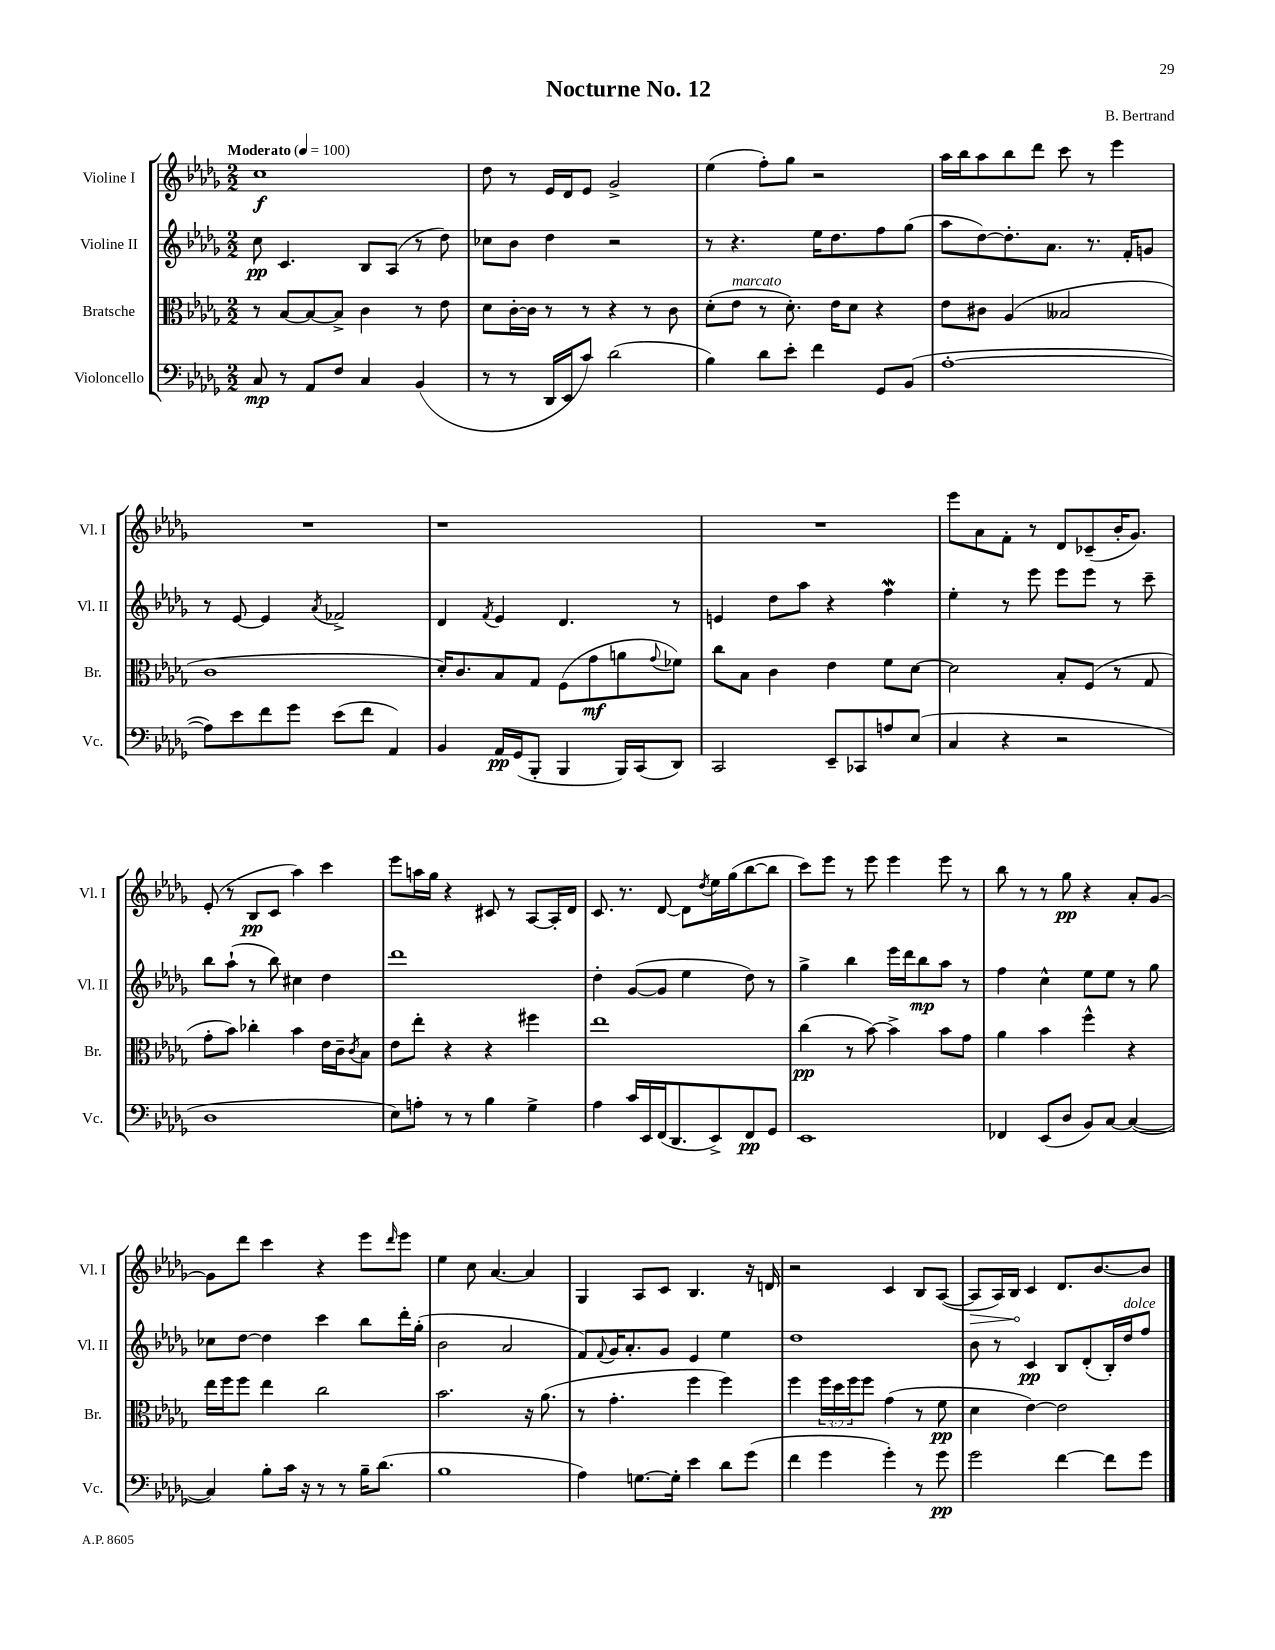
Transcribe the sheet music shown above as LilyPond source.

\header { title = "Nocturne No. 12" composer = "B. Bertrand" }
<<
\new StaffGroup <<
\new Staff = "s0" \with { instrumentName = "Violine I" shortInstrumentName = "Vl. I" } {
    \clef treble \key des \major \numericTimeSignature \time 2/2 \tempo "Moderato" 4 = 100
    c''1\f |
    des''8 r8 ees'16 des'16 ees'8 ges'2-> |
    ees''4( f''8-.) ges''8 r2 |
    aes''16 bes''16 aes''8 bes''8 des'''8 c'''8 r8 ees'''4 |
    R1 |
    r1 |
    R1 |
    ees'''8 aes'8 f'8-. r8 des'8 ces'8--( bes'16-. ges'8.) |
    ees'8-.( r8 bes8\pp c'8 aes''4) c'''4 |
    ees'''8 a''16 ges''16 r4 cis'8 r8 aes8~ aes16-. des'16 |
    c'8. r8. des'8~ des'8 \acciaccatura { des''8 } ees''16 ges''16( bes''8~ bes''8 |
    c'''8) ees'''8 r8 ees'''8 ees'''4 ees'''8 r8 |
    bes''8 r8 r8 ges''8\pp r4 aes'8-. ges'8~ |
    ges'8 des'''8 c'''4 r4 ees'''8 \grace { des'''16 } ees'''8 |
    ees''4 c''8 aes'4.~ aes'4 |
    ges4 aes8 c'8 bes4. r16 d'16 |
    r2 c'4 bes8 aes8~( |
    \once \override Hairpin.circled-tip = ##t aes8\> aes16) bes16\! c'4 des'8. bes'8.~ bes'8 \bar "|." |
}
\new Staff = "s1" \with { instrumentName = "Violine II" shortInstrumentName = "Vl. II" } {
    \clef treble \key des \major \numericTimeSignature \time 2/2
    c''8\pp c'4. bes8 aes8( r8 des''8) |
    ces''8 bes'8 des''4 r2 |
    r8 r4. ees''16 des''8. f''8 ges''8( |
    aes''8 des''8~) des''8.-. aes'8. r8. f'16-. g'8 |
    r8 ees'8~ ees'4 \acciaccatura { aes'8 } fes'2-> |
    des'4 \acciaccatura { f'8 } ees'4 des'4. r8 |
    e'4 des''8 aes''8 r4 f''4\mordent |
    ees''4-. r8 ees'''8 ees'''8 ees'''8 r8 c'''8-- |
    bes''8 aes''8-!( r8 bes''8) cis''4 des''4 |
    des'''1 |
    des''4-. ges'8~( ges'8 ees''4 des''8) r8 |
    ges''4-> bes''4 ees'''16 des'''16 bes''8\mp aes''8 r8 |
    f''4 c''4-^ ees''8 ees''8 r8 ges''8 |
    ces''8 des''8~ des''4 c'''4 bes''8 des'''16-. ges''16-.( |
    bes'2 aes'2 |
    f'8) \appoggiatura { f'8 } ges'16 aes'8.-. ges'8 ees'4 ees''4 |
    des''1 |
    bes'8 r8 c'4\pp bes8 des'8-.( bes16-.) des''16^\markup { \italic "dolce" } f''8 \bar "|." |
}
\new Staff = "s2" \with { instrumentName = "Bratsche" shortInstrumentName = "Br." } {
    \clef alto \key des \major \numericTimeSignature \time 2/2 \override Staff.TupletNumber.text = #tuplet-number::calc-fraction-text
    r8 bes8~ bes8~ bes8-> c'4 r8 ees'8 |
    des'8 c'16~-. c'16 r8 r8 r4 r8 c'8 |
    des'8-.( ees'8^\markup { \italic "marcato" } r8 des'8.-.) ees'16 des'8 r4 |
    ees'8 cis'8 aes4( beses2 |
    c'1 |
    des'16-.) c'8. bes8 ges8 f8( ges'8\mf a'8 \appoggiatura { ges'8 } fes'8) |
    c''8 bes8 c'4 ees'4 f'8 des'8~ |
    des'2 bes8-. f8( r8 ges8 |
    ges'8-. bes'8) ces''4-. bes'4 ees'16 c'16-- \acciaccatura { c'8 } bes8 |
    ees'8 ees''8-. r4 r4 fis''4 |
    ees''1 |
    c''4\pp( r8 bes'8~) bes'4-> bes'8 ges'8 |
    aes'4 bes'4 f''4-^ r4 |
    ees''16 f''16 f''8 ees''4 c''2 |
    bes'2. r16 aes'8.( |
    r8 ges'4.-. f''4 f''4) |
    f''4 \tuplet 3/2 { f''16 des''16 f''16 } f''8 ges'4( r8 f'8\pp |
    des'4 ees'4~) ees'2 \bar "|." |
}
\new Staff = "s3" \with { instrumentName = "Violoncello" shortInstrumentName = "Vc." } {
    \clef bass \key des \major \numericTimeSignature \time 2/2
    c8\mp r8 aes,8 f8 c4 bes,4( |
    r8 r8 des,16 ees,16 c'8) des'2( |
    bes4) des'8 ees'8-. f'4 ges,8 bes,8( |
    aes1~-. |
    aes8) ees'8 f'8 ges'8 ees'8( f'8 aes,4) |
    bes,4 aes,16\pp ges,16( bes,,8-. bes,,4 bes,,16) c,16( des,8) |
    c,2 ees,8-- ces,8 a8 ees8( |
    c4 r4 r2 |
    des1 |
    ees8) a8-. r8 r8 bes4 ges4-> |
    aes4 c'16 ees,16 f,16( des,8. ees,8->) f,8\pp ges,8 |
    ees,1 |
    fes,4 ees,8( des8 bes,8) c8~ c4~( |
    c4) bes8-. c'16 r16 r8 r8 bes16-- des'8.( |
    bes1 |
    aes4) g8.~ g16-. ees'4 des'8 ges'8( |
    f'4 ges'4 ges'4-.) r8 ges'8\pp |
    ges'2 f'4~ f'8 ges'8 \bar "|." |
}
>>
>>
\layout { \context { \Score \remove "Bar_number_engraver" } }
